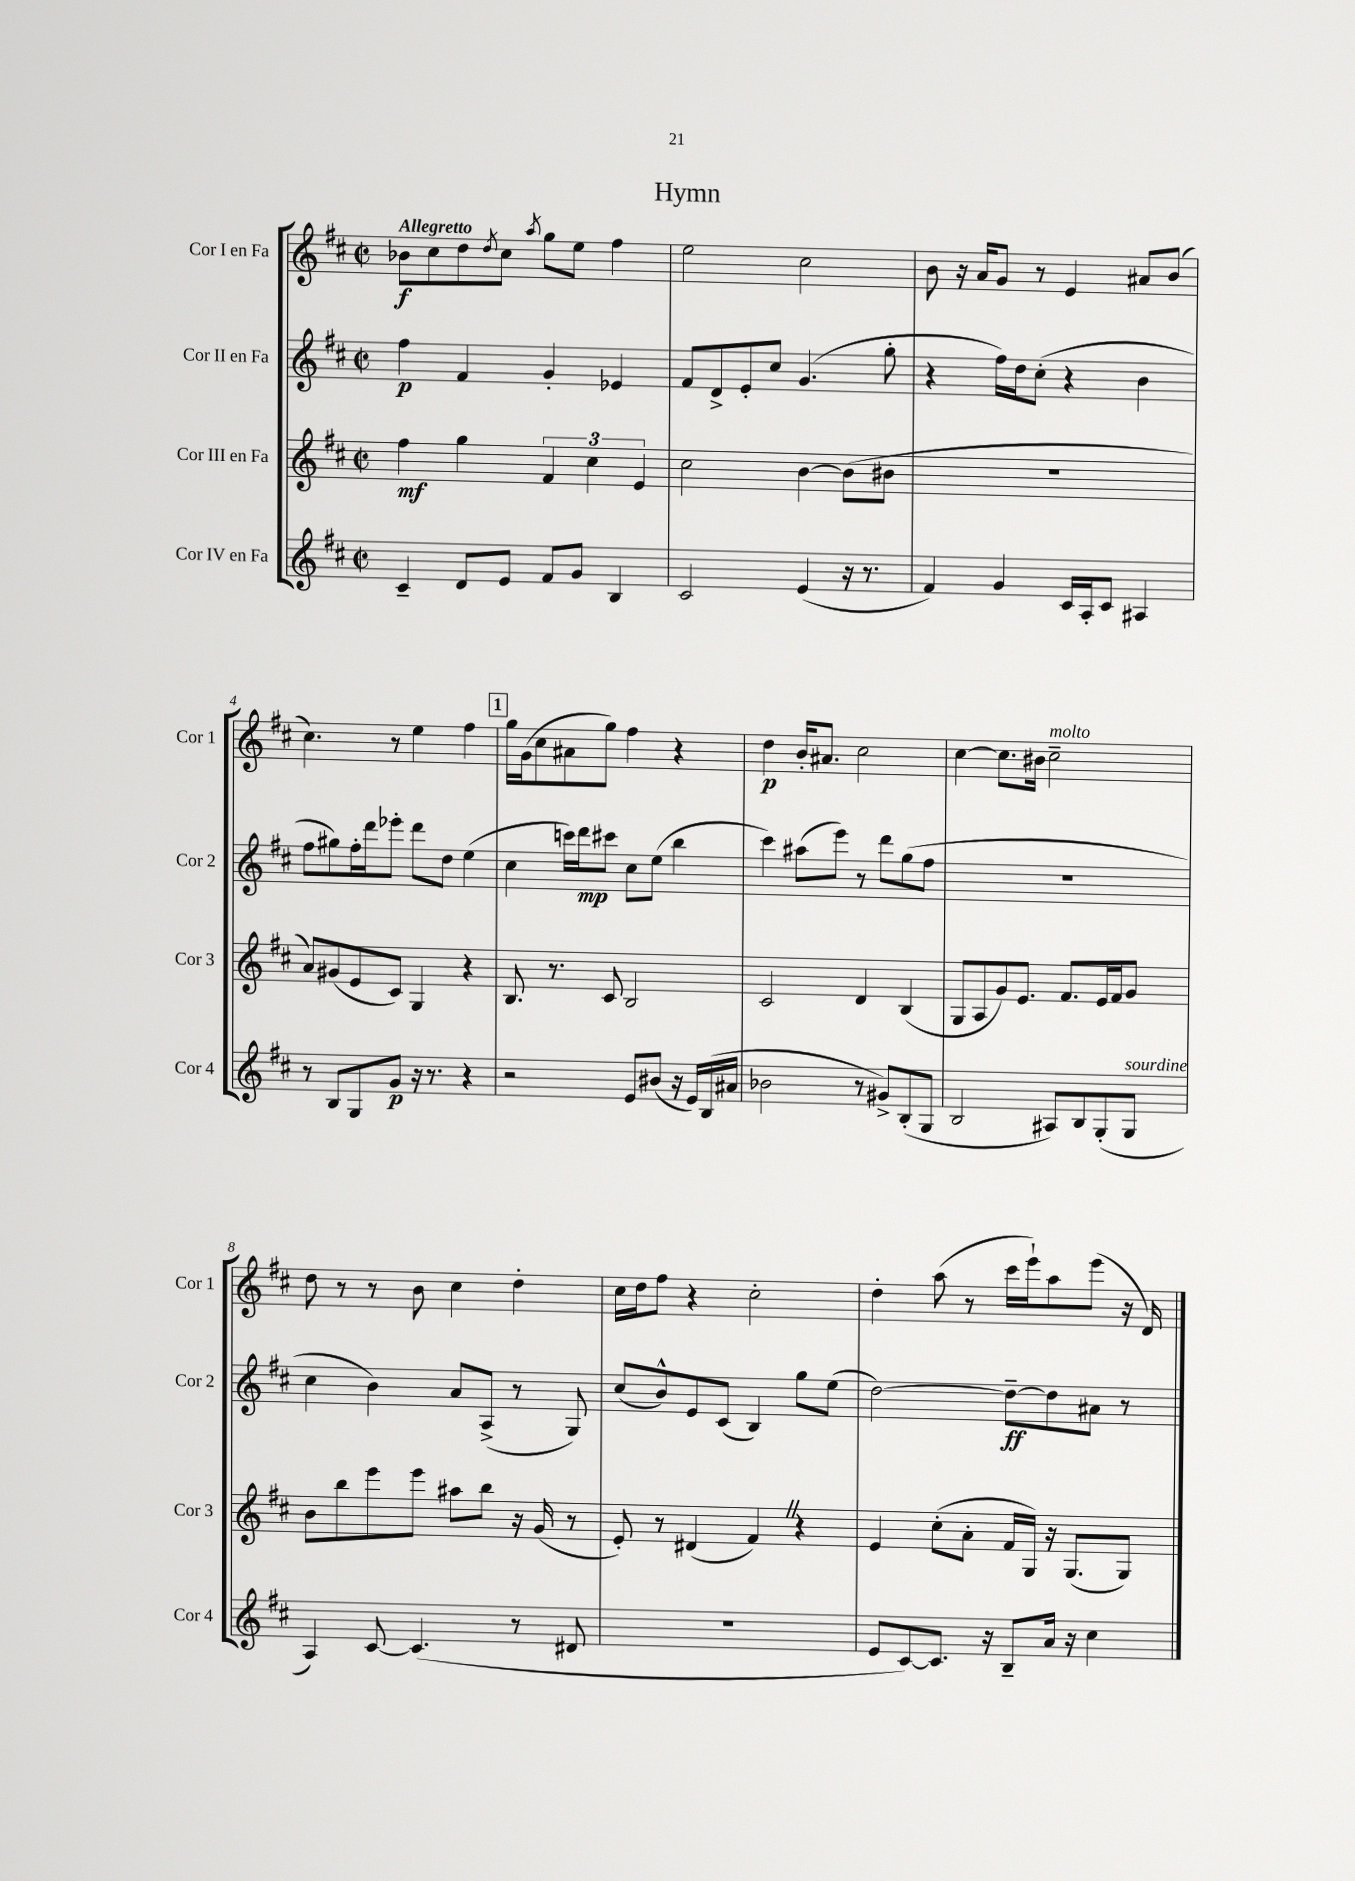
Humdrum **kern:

**kern	**kern	**kern	**kern
*staff4	*staff3	*staff2	*staff1
*clefG2	*clefG2	*clefG2	*clefG2
*k[f#c#]	*k[f#c#]	*k[f#c#]	*k[f#c#]
*M2/2	*M2/2	*M2/2	*M2/2
*met(c|)	*met(c|)	*met(c|)	*met(c|)
4c#~	4ff#	4ff#	8b-
.	.	.	8cc#
8d	4gg	4f#	8dd
.	.	.	8qdd
8e	.	.	8cc#
.	.	.	8qaa
8f#	6f#	4g'	8gg
8g	.	.	8ee
.	6cc#	.	.
4B	.	4e-	4ff#
.	6e	.	.
=	=	=	=
2c#	2cc#	8f#	2ee
.	.	8d^	.
.	.	8e'	.
.	.	8cc#	.
(4e	[4b	(4.g	2cc#
16r	(8b]	.	.
8.r	.	.	.
.	8b#	8gg'	.
=	=	=	=
4f#)	1r	4r	8b
.	.	.	16r
.	.	.	16a
4g	.	16ff#)	8g
.	.	16dd	.
.	.	(8cc#'	8r
16c#	.	4r	4e
16A'	.	.	.
8c#	.	.	.
4A#	.	4b	8a#
.	.	.	(8b
=	=	=	=
8r	8a)	8ff#	4.cc#)
8B	(8g#	8gg#)	.
8G	8e	16ff#'	.
.	.	16ddd	.
8g	8c#)	8eee-'	8r
16r	4G	8ddd	4ee
8.r	.	.	.
.	.	8dd	.
4r	4r	(4ee	4ff#
=	=	=	=
2r	8.B	4cc#	16gg
.	.	.	(16g
.	.	.	8cc#
.	8.r	.	.
.	.	16ccc)	8a#
.	.	16ddd	.
.	8c#	8ccc#	8gg)
8e	2B	8cc#	4ff#
(8b#	.	(8ee	.
16r	.	4bb	4r
16e)	.	.	.
(16B	.	.	.
16a#	.	.	.
=	=	=	=
2b-	2c#	4ccc#)	4dd
.	.	(8aa#	16b'
.	.	.	8.a#
.	.	8eee)	.
8r	4d	8r	2cc#
8g#^)	.	8ddd	.
(8B'	(4B	(8gg	.
8G	.	8ff#	.
=	=	=	=
2B	8G	1r	[4cc#
.	8A	.	.
.	8g)	.	8.cc#]
.	8.e	.	.
.	.	.	16b#
8A#)	.	.	2cc#~
.	8.f#	.	.
8B	.	.	.
(8G'	16e	.	.
.	16f#	.	.
8G	8g	.	.
=	=	=	=
4A)	8b	4cc#	8dd
.	8bb	.	8r
[8c#	8eee	4b)	8r
(4.c#]	8eee	.	8b
.	8aa#	8a	4cc#
.	8bb	(8A^	.
8r	16r	8r	4dd'
.	(16g	.	.
8d#	8r	8G)	.
=	=	=	=
1r	8e')	(8cc#	16cc#
.	.	.	16dd
.	8r	8b^^)	8ff#
.	(4d#	8e	4r
.	.	(8c#	.
.	4f#)	4B)	2cc#'
.	4r	8gg	.
.	.	(8ee	.
=	=	=	=
8e	4e	[2dd)	4dd'
[8c#)	.	.	.
8.c#]	(8cc#'	.	(8aa
.	8a'	.	8r
16r	.	.	.
8B~	16f#	8dd~_	16ccc#
.	16G)	.	16eee`)
16a	16r	8dd]	8aa
16r	(8.G	.	.
4cc#	.	8a#	(8eee
.	8G)	8r	16r
.	.	.	16d)
==	==	==	==
*-	*-	*-	*-
